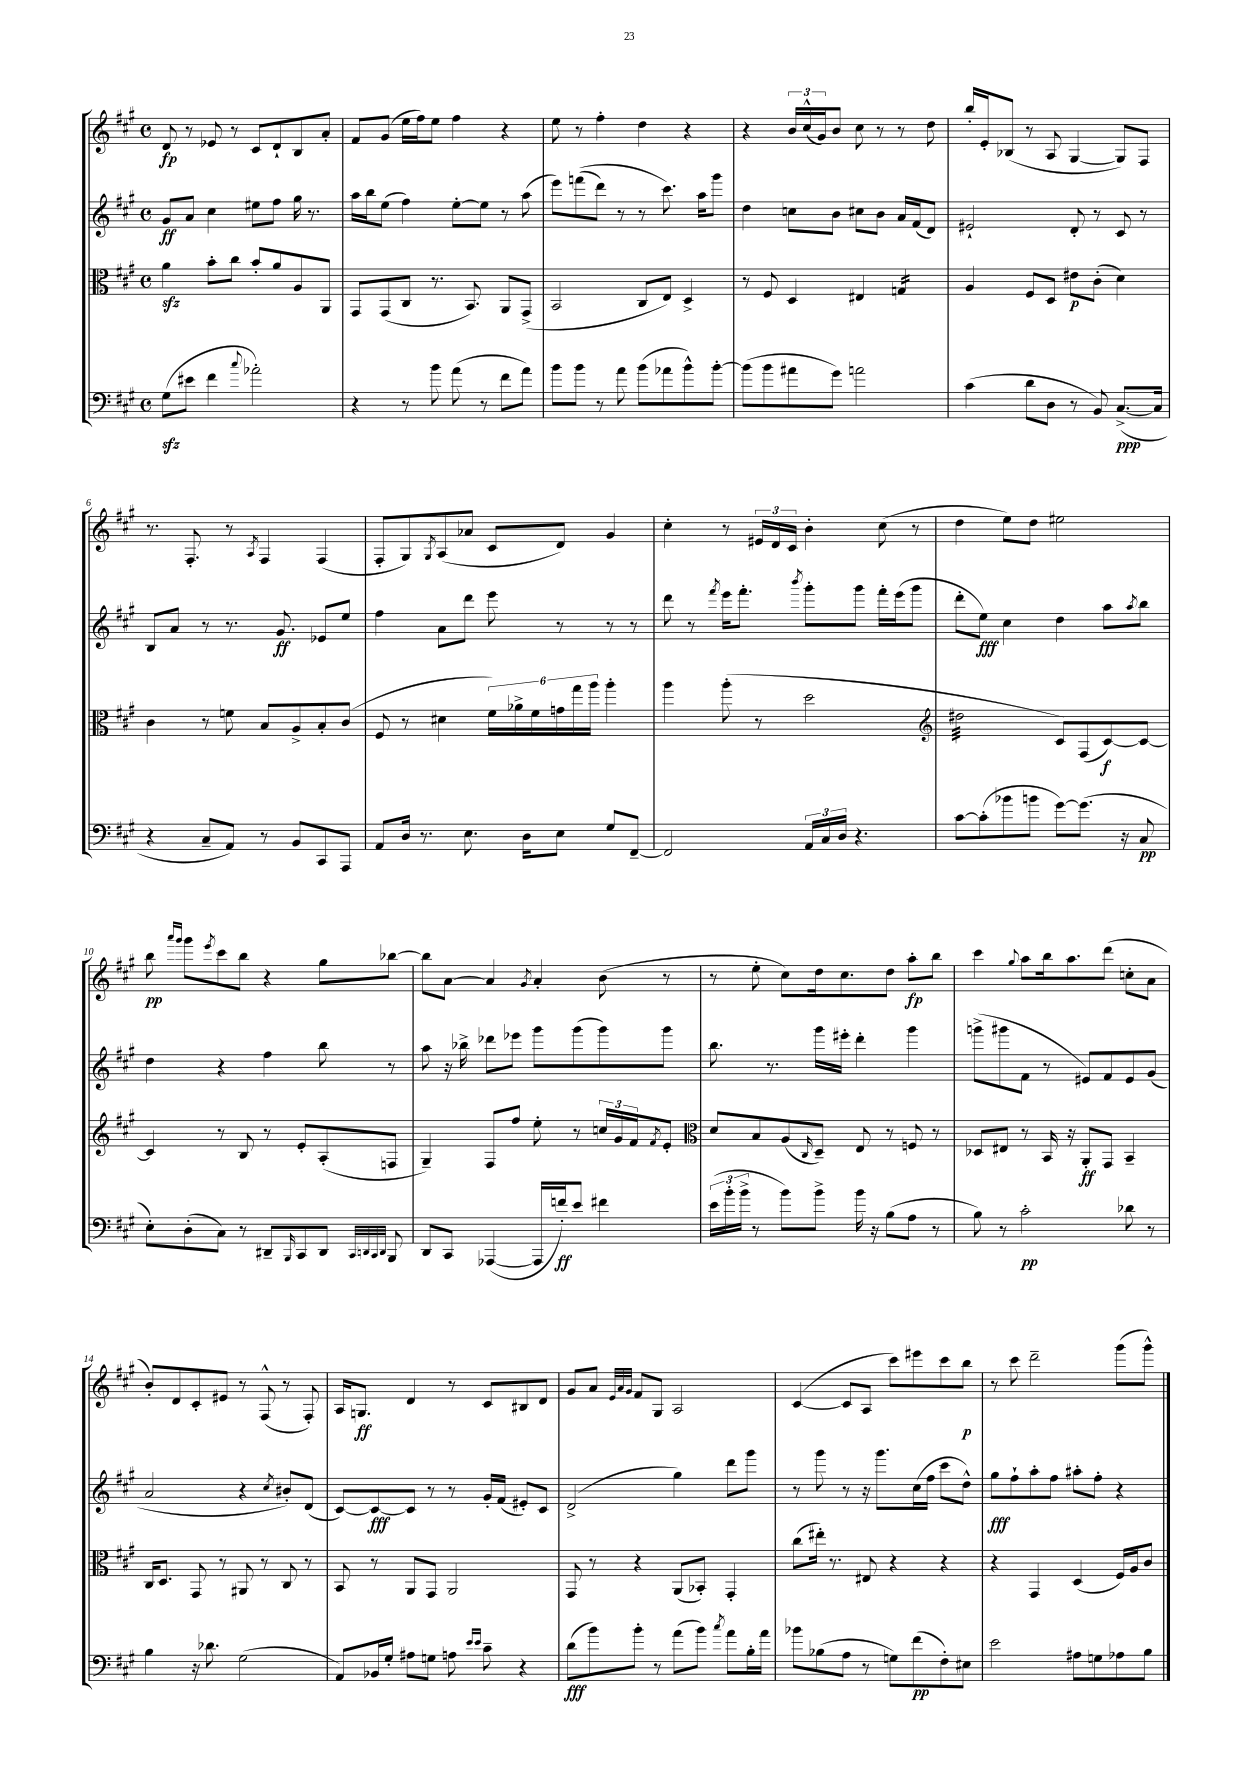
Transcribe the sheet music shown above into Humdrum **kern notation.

**kern	**kern	**kern	**kern
*staff4	*staff3	*staff2	*staff1
*clefF4	*clefC3	*clefG2	*clefG2
*k[f#c#g#]	*k[f#c#g#]	*k[f#c#g#]	*k[f#c#g#]
*M4/4	*M4/4	*M4/4	*M4/4
*met(c)	*met(c)	*met(c)	*met(c)
(8G#	4a	8g#	8d
8e#	.	8a	8r
4f#	8b'	4cc#	8e-
.	8cc#	.	8r
8qqcc#	.	.	.
2a-')	8b'	8ee#	8c#
.	8a	8ff#	8d`
.	8A	16gg#	8B
.	.	8.r	.
.	8AA	.	8a'
=	=	=	=
4r	8GG#	16aa	8f#
.	.	16bb	.
.	(8GG#	(8ee	(8g#
8r	8C#	4ff#)	16ee
.	.	.	16ff#)
8b	8.r	.	8ee
(8a	.	[8ee'	4ff#
.	8.BB)	.	.
8r	.	8ee]	.
8f#	8AA	8r	4r
8a)	(8GG#^	(8aa	.
=	=	=	=
8b	2BB	8eee)	8ee
8b	.	&((8fff	8r
8r	.	8ddd)	4ff#'
8a	.	8r	.
(8b	8C#	8r	4dd
8a-	8E)	8.ccc#&)	.
8b^^)	4D^	.	4r
.	.	16aa	.
[8b'	.	8ggg#	.
=	=	=	=
(8b]	8r	4dd	4r
8b	8F#	.	.
8a#	4D	8cc	24b
.	.	.	(24cc#^^
.	.	.	24g#)
8g#)	.	8b	8b
2a	4E#	8cc#	8cc#
.	.	8b	8r
.	4G	16a	8r
.	.	(16f#	.
.	.	8d)	8dd
=	=	=	=
(4c#	4A	2e#`	16bb'
.	.	.	16e'
.	.	.	(8B-
8d	8F#	.	8r
8D	8D	.	8A
8r	8e#	8d'	[4G#
8BB)	(8c#'	8r	.
([8.C#^	4d)	8c#	8G#])
.	.	8r	8F#
16C#]	.	.	.
=	=	=	=
4r	4c#	8B	8.r
.	.	8a	.
.	.	.	8.F#'
8C#~	8r	8r	.
8AA)	8f	8.r	8r
.	.	.	8qA
8r	8B	.	4F#
.	.	8.g#	.
8BB	8A^	.	.
8CC#	8B'	8e-	(4F#
8AAA	(8c#	8ee	.
=	=	=	=
8AA	8F#	4ff#	8F#'
16D	8r	.	8G#)
8.r	.	.	.
.	.	.	8qG#
.	4d#	8a	(8A
8.E	.	8ddd	8a-
.	24f#)	8eee	8c#
.	24a-^	.	.
16D	.	.	.
.	24f#	.	.
8E	24g	8r	8d)
.	24gg#	.	.
.	24aa	.	.
8G#	4aa'	8r	4g#
[8FF#~	.	8r	.
=	=	=	=
2FF#]	4aa	8ddd	4cc#'
.	.	8r	.
.	.	8qfff#	.
.	(8aa'	16eee	8r
.	.	8.fff#'	.
.	8r	.	24e#
.	.	.	24d
.	.	.	24c#
.	.	8qbbb	.
24AA	2dd	8ggg#'	4b'
24C#	.	.	.
24D	.	.	.
4.r	.	8ggg#	.
.	.	16fff#'	(8cc#
.	.	(16eee	.
.	.	8ggg#	8r
=	=	=	=
*	*clefG2	*	*
[8c#	2dd#	8ddd'	4dd
(8c#']	.	8ee)	.
8b-	.	4cc#	8ee)
8b	.	.	8dd
[8g#)	8c#)	4dd	2ee#
(8.g#]	(8F#	.	.
.	[8c#)	8aa	.
16r	.	.	.
.	.	8qaa	.
8C#	8c#_	8bb	.
=	=	=	=
8E')	4c#]	4dd	8bb
.	.	.	16qqaaa
.	.	.	16qqggg#
(8D'	.	.	8ggg#
.	.	.	8qeee
8C#)	8r	4r	8ccc#
8r	8B	.	8bb
8DD#~	8r	4ff#	4r
16qqBBB	.	.	.
8CC#	8e'	.	.
8DD#	(8A'	8bb	8gg#
32qqCC#	.	.	.
32qqDD	.	.	.
32qqCC#	.	.	.
32qqDD	.	.	.
8BBB	8F	8r	[8bb-
=	=	=	=
8DD	4G#~)	8aa	8bb-]
8CC#	.	16r	[8a
.	.	16bb-^	.
([4AAA-	8F#	8ddd-	4a]
.	8ff#	8eee-	.
.	.	.	8qg#
16AAA-]	8ee'	8ggg#	4a'
16f')	.	.	.
8e	8r	(8ggg#	.
4f#	24cc	8ggg#)	(8b
.	24g#	.	.
.	24f#	.	.
.	8qf#	.	.
.	8e'	8ggg#	8r
=	=	=	=
*	*clefC3	*	*
(24e	8d	8.bb	8r
24b'	.	.	.
24b^	.	.	.
8r	8B	.	8ee'
.	.	8.r	.
8b)	(8A	.	8cc#)
.	16qqC#	.	.
8b^	8D~)	16ggg#	16dd
.	.	16eee#'	8.cc#
16b	8E	4ddd'	.
16r	.	.	.
(8B	8r	.	8dd
8A	8F	4ggg#	8aa'
8r	8r	.	8bb
=	=	=	=
8B)	8D-	(8ggg^	4ccc#
8r	8E#	8ggg#	.
.	.	.	8qqgg#
2c#'	8r	8f#	8aa
.	16BB	8r	16bb
.	16r	.	8.aa
.	8AA'	8e#)	.
.	8GG#	8f#	(8ddd
8d-	4BB~	8e#	8cc'
8r	.	(8g#	8a
=	=	=	=
4B	16C#	2a	8b')
.	8.D	.	.
.	.	.	8d
16r	8GG#	.	8c#'
8.d-	.	.	.
.	8r	.	8e#
(2G#	8AA#	4r	8r
.	8r	.	(8F#^^
.	.	8qcc#	.
.	8C#	8b#')	8r
.	8r	(8d	8F#')
=	=	=	=
8AA)	8BB	[8c#)	16A
.	.	.	8.G
16BB-	8r	8c#_	.
16G#'	.	.	.
8A#	8AA	8c#]	4d
8G	8GG#	8r	.
8A	2AA	8r	8r
16qqe	.	.	.
16qqe	.	.	.
8c#~	.	16g#'	8c#
.	.	(16f#	.
4r	.	8e#')	8B#
.	.	8c#	8d
=	=	=	=
(8d	8GG#	(2d^	8g#
8b)	8r	.	8a
.	.	.	32qqe
.	.	.	32qqa
.	.	.	32qqg#
8b'	4r	.	8f#
8r	.	.	8G#
(8a	(8AA	4gg#)	2A
8b)	8BB-')	.	.
8qcc#	.	.	.
8a	4GG#'	8ddd	.
16B'	.	8ggg#	.
16a	.	.	.
=	=	=	=
8b-	(8cc#	8r	([4c#
(8B-	16ee#')	8ggg#	.
.	8.r	.	.
8A	.	8r	8c#]
8r	8E#	16r	8A
.	.	8.ggg#	.
8G)	4r	.	8ccc#)
(8f#	.	(16cc#	8eee#
.	.	16ff#	.
8F#')	4r	8ccc#	8ccc#
8E#	.	8dd^^)	8bb
=	=	=	=
2e	4r	8gg#	8r
.	.	8ff#`	8ccc#
.	4GG#	8aa'	2ddd~
.	.	8ff#	.
8A#	(4D	8aa#'	.
8G	.	8ff#'	.
8A-	16F#)	4r	(8ggg#
.	16A	.	.
8B	8c#	.	8ggg#^^)
==	==	==	==
*-	*-	*-	*-
